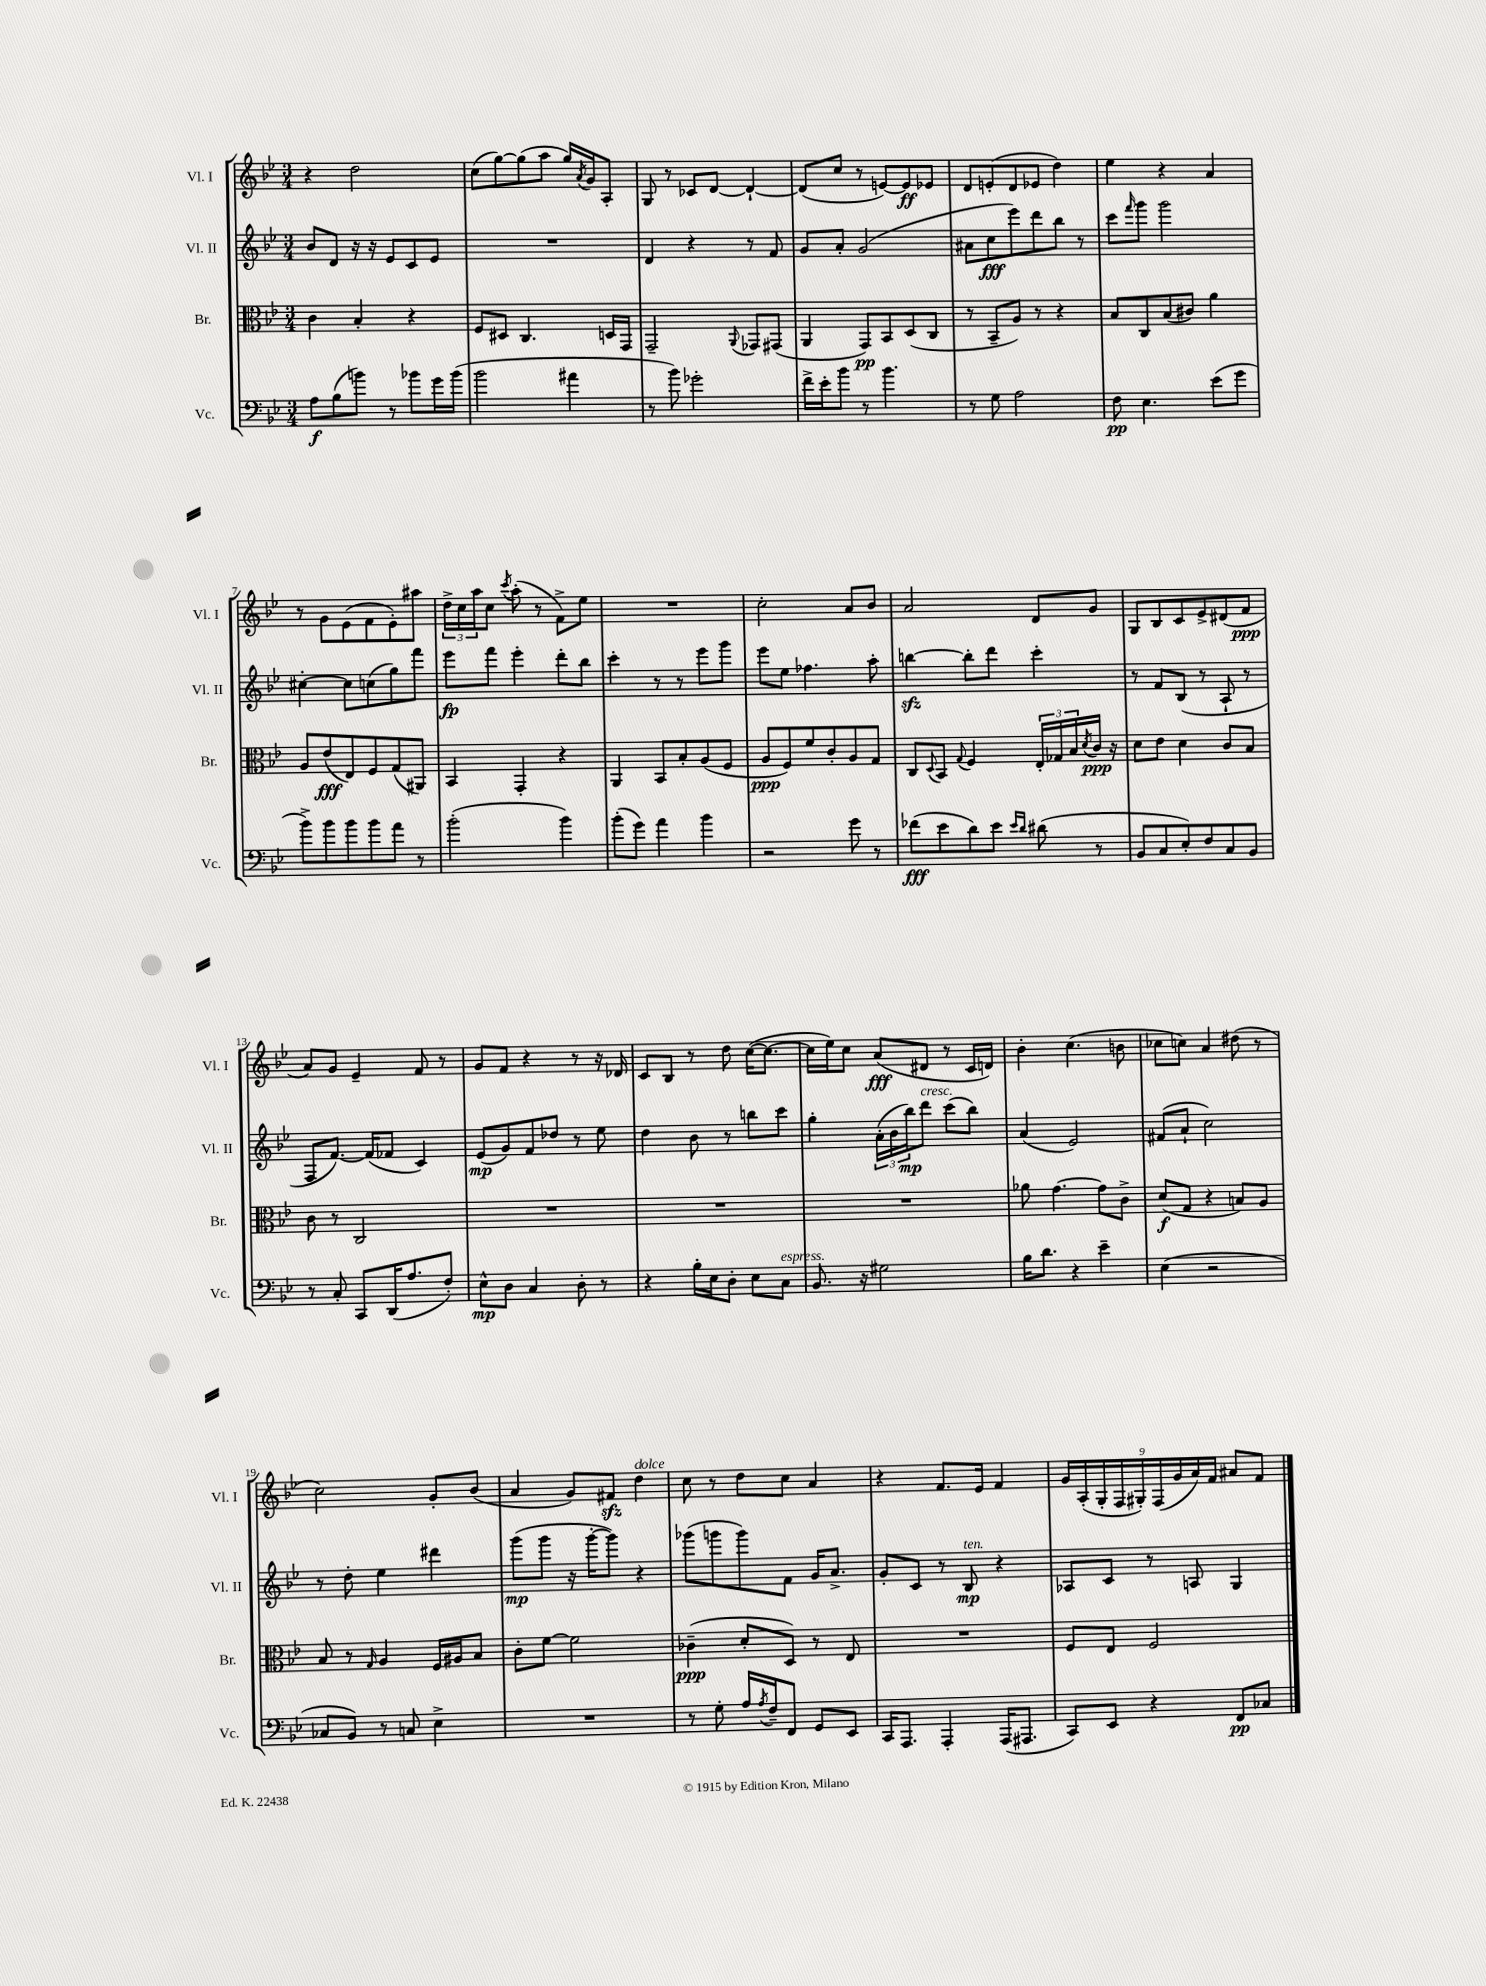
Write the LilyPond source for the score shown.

<<
\new StaffGroup <<
\new Staff = "s0" \with { instrumentName = "Vl. I" shortInstrumentName = "Vl. I" } {
    \clef treble \key bes \major \numericTimeSignature \time 3/4
    r4 d''2 |
    c''8( g''8~) g''8( a''8 g''16) \acciaccatura { a'8 } g'16 a8-. |
    g8 r8 ces'8 d'8~ d'4~-! |
    d'8( c''8 r8 e'8~) e'8\ff ees'8 |
    d'8 e'8-.( d'8 ees'8 d''4) |
    ees''4 r4 a'4 |
    r8 g'8 ees'8( f'8 ees'8-.) ais''8 |
    \tuplet 3/2 { d''16-> c''16 a''16 } c''8 \acciaccatura { c'''8 } a''8-.( r8 f'8->) ees''8 |
    R2. |
    c''2-. a'8 bes'8 |
    a'2 d'8 g'8 |
    g8 bes8 c'8 ees'8-> dis'8( f'8\ppp |
    a'8) g'8 ees'4-- f'8 r8 |
    g'8 f'8 r4 r8 r16 des'16 |
    c'8 bes8 r8 d''8 c''16~( c''8.~ |
    c''16 ees''16) c''8 a'8\fff( dis'8 r8 c'16 d'16) |
    bes'4-. c''4.( b'8 |
    ces''8 c''8) a'4 dis''8( r8 |
    c''2) g'8-. bes'8( |
    a'4 g'8) fis'8\sfz d''4^\markup { \italic "dolce" } |
    c''8 r8 d''8 c''8 a'4 |
    r4 f'8. ees'16 f'4 |
    \tuplet 9/8 { g'16 a16-.( g16-. f16 gis16-.) f16( g'16 a'16) f'16 } ais'8 f'8 \bar "|." |
}
\new Staff = "s1" \with { instrumentName = "Vl. II" shortInstrumentName = "Vl. II" } {
    \clef treble \key bes \major \numericTimeSignature \time 3/4
    bes'8 d'8 r16 r16 ees'8 c'8 ees'8 |
    R2. |
    d'4 r4 r8 f'8 |
    g'8 a'8-. g'2( |
    ais'8 c''8\fff ees'''8) d'''8 bes''8 r8 |
    c'''8 \grace { f'''16 } g'''8 g'''2 |
    cis''4~-. cis''8 c''8( g''8) f'''8 |
    ees'''8\fp f'''8 ees'''4-. d'''8-. bes''8 |
    c'''4-. r8 r8 ees'''8 g'''8 |
    ees'''8 ees''8 fes''4. a''8-. |
    b''4~\sfz b''8-. d'''8 c'''4-. |
    r8 f'8 bes8( r8 a8-! r8 |
    f8 f'8.~) f'16( fes'8 c'4) |
    ees'8\mp( g'8) f'8 des''8 r8 ees''8 |
    d''4 bes'8 r8 b''8 c'''8 |
    g''4-. \tuplet 3/2 { a'16-.( bes'16 bes''16\mp) } d'''8^\markup { \italic "cresc." } c'''8( bes''8) |
    a'4( ees'2) |
    fis'8( a'8-! c''2) |
    r8 d''8-. ees''4 dis'''4 |
    g'''8\mp( g'''8 r16 g'''16~-. g'''8) r4 |
    ges'''8( g'''8 g'''8) f'8 g'16 a'8.-> |
    g'8-. c'8 r8 bes8\mp^\markup { \italic "ten." } r4 |
    aes8 c'8 r8 a8 g4 \bar "|." |
}
\new Staff = "s2" \with { instrumentName = "Br." shortInstrumentName = "Br." } {
    \clef alto \key bes \major \numericTimeSignature \time 3/4
    c'4 bes4-. r4 |
    f8 dis8 c4. d16 g,16 |
    g,2-- \appoggiatura { a,8 } ges,8 gis,8( |
    a,4 g,8\pp) bes,8 d8( c8 |
    r8 bes,8-- a8) r8 r4 |
    bes8 c8 bes8( cis'8) a'4 |
    a8 ees'8\fff( ees8) f8 g8( ais,8) |
    bes,4 g,4-. r4 |
    a,4 bes,8 bes8-. a8( f8 |
    a8\ppp f8) f'8 c'8-. a8 g8 |
    c8 \appoggiatura { d8 } bes,8 \appoggiatura { g8 } f4 \tuplet 3/2 { ees16-. ges16 bes16 } \acciaccatura { d'8 } c'16\ppp r16 |
    d'8 ees'8 d'4 c'8 bes8 |
    c'8 r8 c2 |
    R2. |
    R2. |
    R2. |
    aes'8 g'4.~ g'8 c'8-> |
    d'8\f( g8 r4 b8) a8 |
    bes8 r8 \grace { g16 } a4 f16 ais16 bes8 |
    c'8-. f'8~ f'2 |
    ces'4--\ppp( d'8-. d8) r8 ees8 |
    R2. |
    f8 ees8 f2 \bar "|." |
}
\new Staff = "s3" \with { instrumentName = "Vc." shortInstrumentName = "Vc." } {
    \clef bass \key bes \major \numericTimeSignature \time 3/4
    a8\f bes8( b'8) r8 bes'8 g'16 bes'16( |
    bes'2 ais'4 |
    r8 bes'8) ges'2-. |
    f'16-> ees'16-. bes'8 r8 bes'4. |
    r8 g8 a2 |
    f8\pp ees4. ees'8( g'8 |
    bes'8->) bes'8 bes'8 bes'8 a'8 r8 |
    bes'2-.( bes'4) |
    bes'8-.( g'8) a'4 bes'4 |
    r2 g'8 r8 |
    fes'8\fff( ees'8 d'8) ees'8 \grace { ees'16 d'16 } dis'8( r8 |
    bes,8 c8 ees8-.) f8 c8 bes,8 |
    r8 c8-. c,8 d,16( a8. f8-.) |
    ees8-^\mp d8 c4 d8-. r8 |
    r4 bes16-. ees16 d8-. ees8 c8^\markup { \italic "espress." } |
    bes,8. r16 gis2 |
    bes16 d'8. r4 ees'4-- |
    ees4( r2 |
    ces8 bes,8) r8 c8 ees4-> |
    R2. |
    r8 g8-. a16 \acciaccatura { a8 } f16-- f,8 g,8 ees,8 |
    c,16 a,,8. a,,4-. a,,16( ais,,8. |
    c,8) ees,8 r4 f,8\pp ces8 \bar "|." |
}
>>
>>
